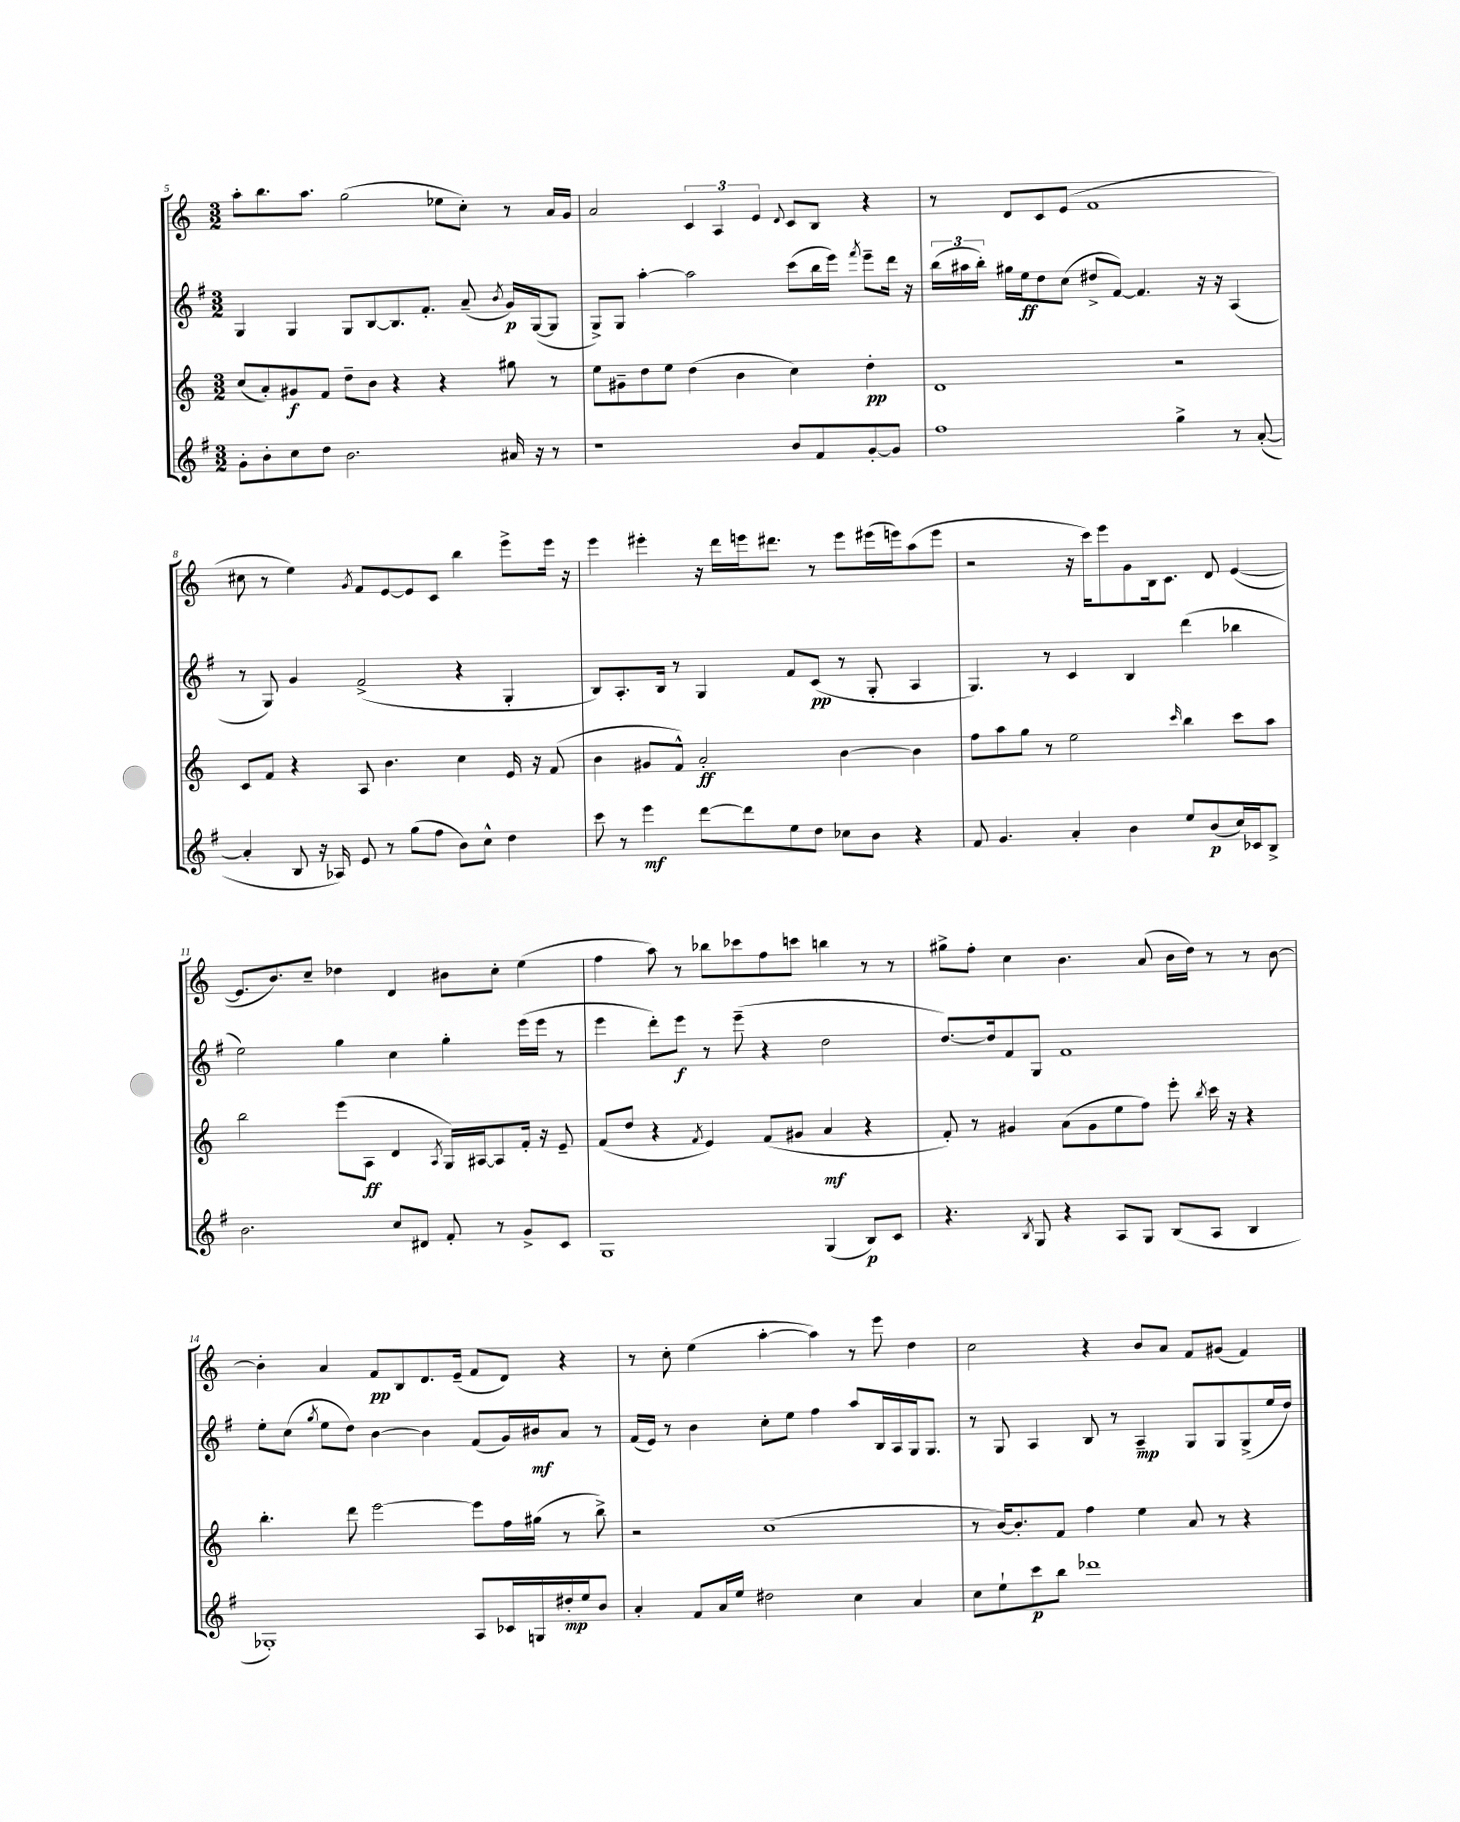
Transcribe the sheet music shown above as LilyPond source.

<<
\new StaffGroup <<
\new Staff = "s0" {
    \clef treble \key c \major \numericTimeSignature \time 3/2
    \autoBeamOff a''8[-. b''8. a''8.] g''2( ees''8[ c''8]-.) r8 a'16[ g'16] |
    a'2 \tuplet 3/2 { c'4 a4 e'4 } \appoggiatura { d'8 } c'8[ b8] r4 |
    r8 d'8[ c'8 e'8]( f'1 |
    cis''8 r8 e''4) \acciaccatura { g'8 } f'8[ e'8~ e'8 c'8] b''4 e'''8[-> e'''16] r16 |
    e'''4 eis'''4-. r16 d'''16[ e'''16 dis'''8.] r8 e'''8[ eis'''16( e'''16) a''8( e'''8] |
    r2 r16 c'''16[) e'''8 g'8 b16 c'8.] d'8 e'4~( |
    e'8.[ b'8.) c''8]-- des''4 d'4 bis'8[ c''8]-. e''4( |
    f''4 a''8) r8 bes''8[ ces'''8 f''8 c'''8] b''4 r8 r8 |
    gis''8[-> f''8]-. c''4 b'4. a'8( b'16[ d''16]) r8 r8 b'8~ |
    b'4-. a'4 f'8[\pp b8 d'8. e'16]--( f'8[ d'8]) r4 |
    r8 c''8-. e''4( a''4~-. a''4) r8 e'''8 d''4 |
    c''2 r4 b'8[ a'8] f'8[ gis'8]( f'4) \bar "|." |
}
\new Staff = "s1" {
    \clef treble \key g \major \numericTimeSignature \time 3/2
    \autoBeamOff g4 g4 g8[ b8~ b8. fis'8.]-. a'8--( \acciaccatura { b'8 } g'16[\p) g16~( g8] |
    g8[->) g8] a''4~-. a''2 c'''8[( b''16 e'''16]) \acciaccatura { fis'''8 } e'''8[-- d'''16] r16 |
    \tuplet 3/2 { b''16[( ais''16 b''16]-.) } gis''16[ e''16\ff d''8 c''8]( dis''8[-> fis'8]~) fis'4. r16 r16 a4( |
    r8 g8) g'4 fis'2->( r4 g4-. |
    b8[) a8.-. b16] r8 g4 fis'8[ c'8]\pp( r8 g8-. a4 |
    g4.) r8 c'4 b4 d'''4( bes''4 |
    e''2) g''4 c''4 g''4-. e'''16[( e'''16] r8 |
    e'''4 d'''8[-.) e'''8]\f r8 e'''8--( r4 d''2 |
    d''8.[~) d''16 fis'8 g8] fis'1 |
    e''8[-. c''8]( \acciaccatura { g''8 } e''8[ d''8]) b'4~ b'4 fis'8[( g'16) bis'16\mf a'8] r8 |
    fis'16[( e'16]) r8 b'4 c''8[-. e''8] fis''4 a''8[ b16 a16 g16 g8.] |
    r8 g8 a4 b8 r8 a4--\mp g8[ g8 g8->( e''16 d''16]) \bar "|." |
}
\new Staff = "s2" {
    \clef treble \key c \major \numericTimeSignature \time 3/2
    \autoBeamOff c''8[( a'8-.) gis'8\f f'8] d''8[-- b'8] r4 r4 gis''8 r8 |
    e''8[ gis'8-- d''8 e''8] d''4( b'4 c''4) d''4-.\pp |
    d'1 r2 |
    c'8[ f'8] r4 a8 b'4. c''4 e'16 r16 f'8( |
    b'4 gis'8[ f'8]-^) a'2-.\ff b'4~ b'4 |
    f''8[ a''8 g''8] r8 e''2 \grace { c'''16 } b''4 c'''8[ a''8] |
    b''2 e'''8[( a8]\ff d'4 \acciaccatura { a8 } g16[) ais16~ ais8 f'16]-. r16 e'8-- |
    f'8[( d''8] r4 \acciaccatura { f'8 } e'4) f'8[( gis'8] a'4\mf r4 |
    f'8-.) r8 gis'4 a'8[( gis'8 e''8 f''8]) e'''8-. \acciaccatura { b''8 } c'''16 r16 r4 |
    b''4.-. d'''8 e'''2~ e'''8[ f''16 gis''16]( r8 b''8->) |
    r2 c''1( |
    r8 b'16[~) b'8.-. f'8] f''4 e''4 a'8 r8 r4 \bar "|." |
}
\new Staff = "s3" {
    \clef treble \key g \major \numericTimeSignature \time 3/2
    \autoBeamOff g'8[-. b'8-. c''8 d''8] b'2. ais'16 r16 r8 |
    r1 b'8[ fis'8 g'8~-. g'8] |
    fis''1 g''4-> r8 a'8~-.( |
    a'4-. b8 r16 aes16) e'8 r8 g''8[( fis''8] b'8[) c''8]-^ d''4 |
    c'''8 r8 e'''4\mf d'''8[~ d'''8 e''8 d''8] ces''8[ b'8] r4 |
    fis'8 g'4. a'4-. b'4 e''8[ b'8\p( c''16) ces'16 b8]-> |
    b'2. c''8[ dis'8] fis'8-. r8 g'8[-> c'8] |
    g1 g4( b8[\p) c'8] |
    r4. \acciaccatura { b8 } g8 r4 a8[ g8] b8[( a8] b4 |
    ges1-.) a8[ ces'16 g16 dis''16-.\mp e''16 b'8] |
    a'4-. fis'8[ a'16 e''16] dis''2 c''4 a'4 |
    c''8[ e''8-! c'''8\p b''8] des'''1 \bar "|." |
}
>>
>>
\layout { \context { \Score currentBarNumber = #5 } }
